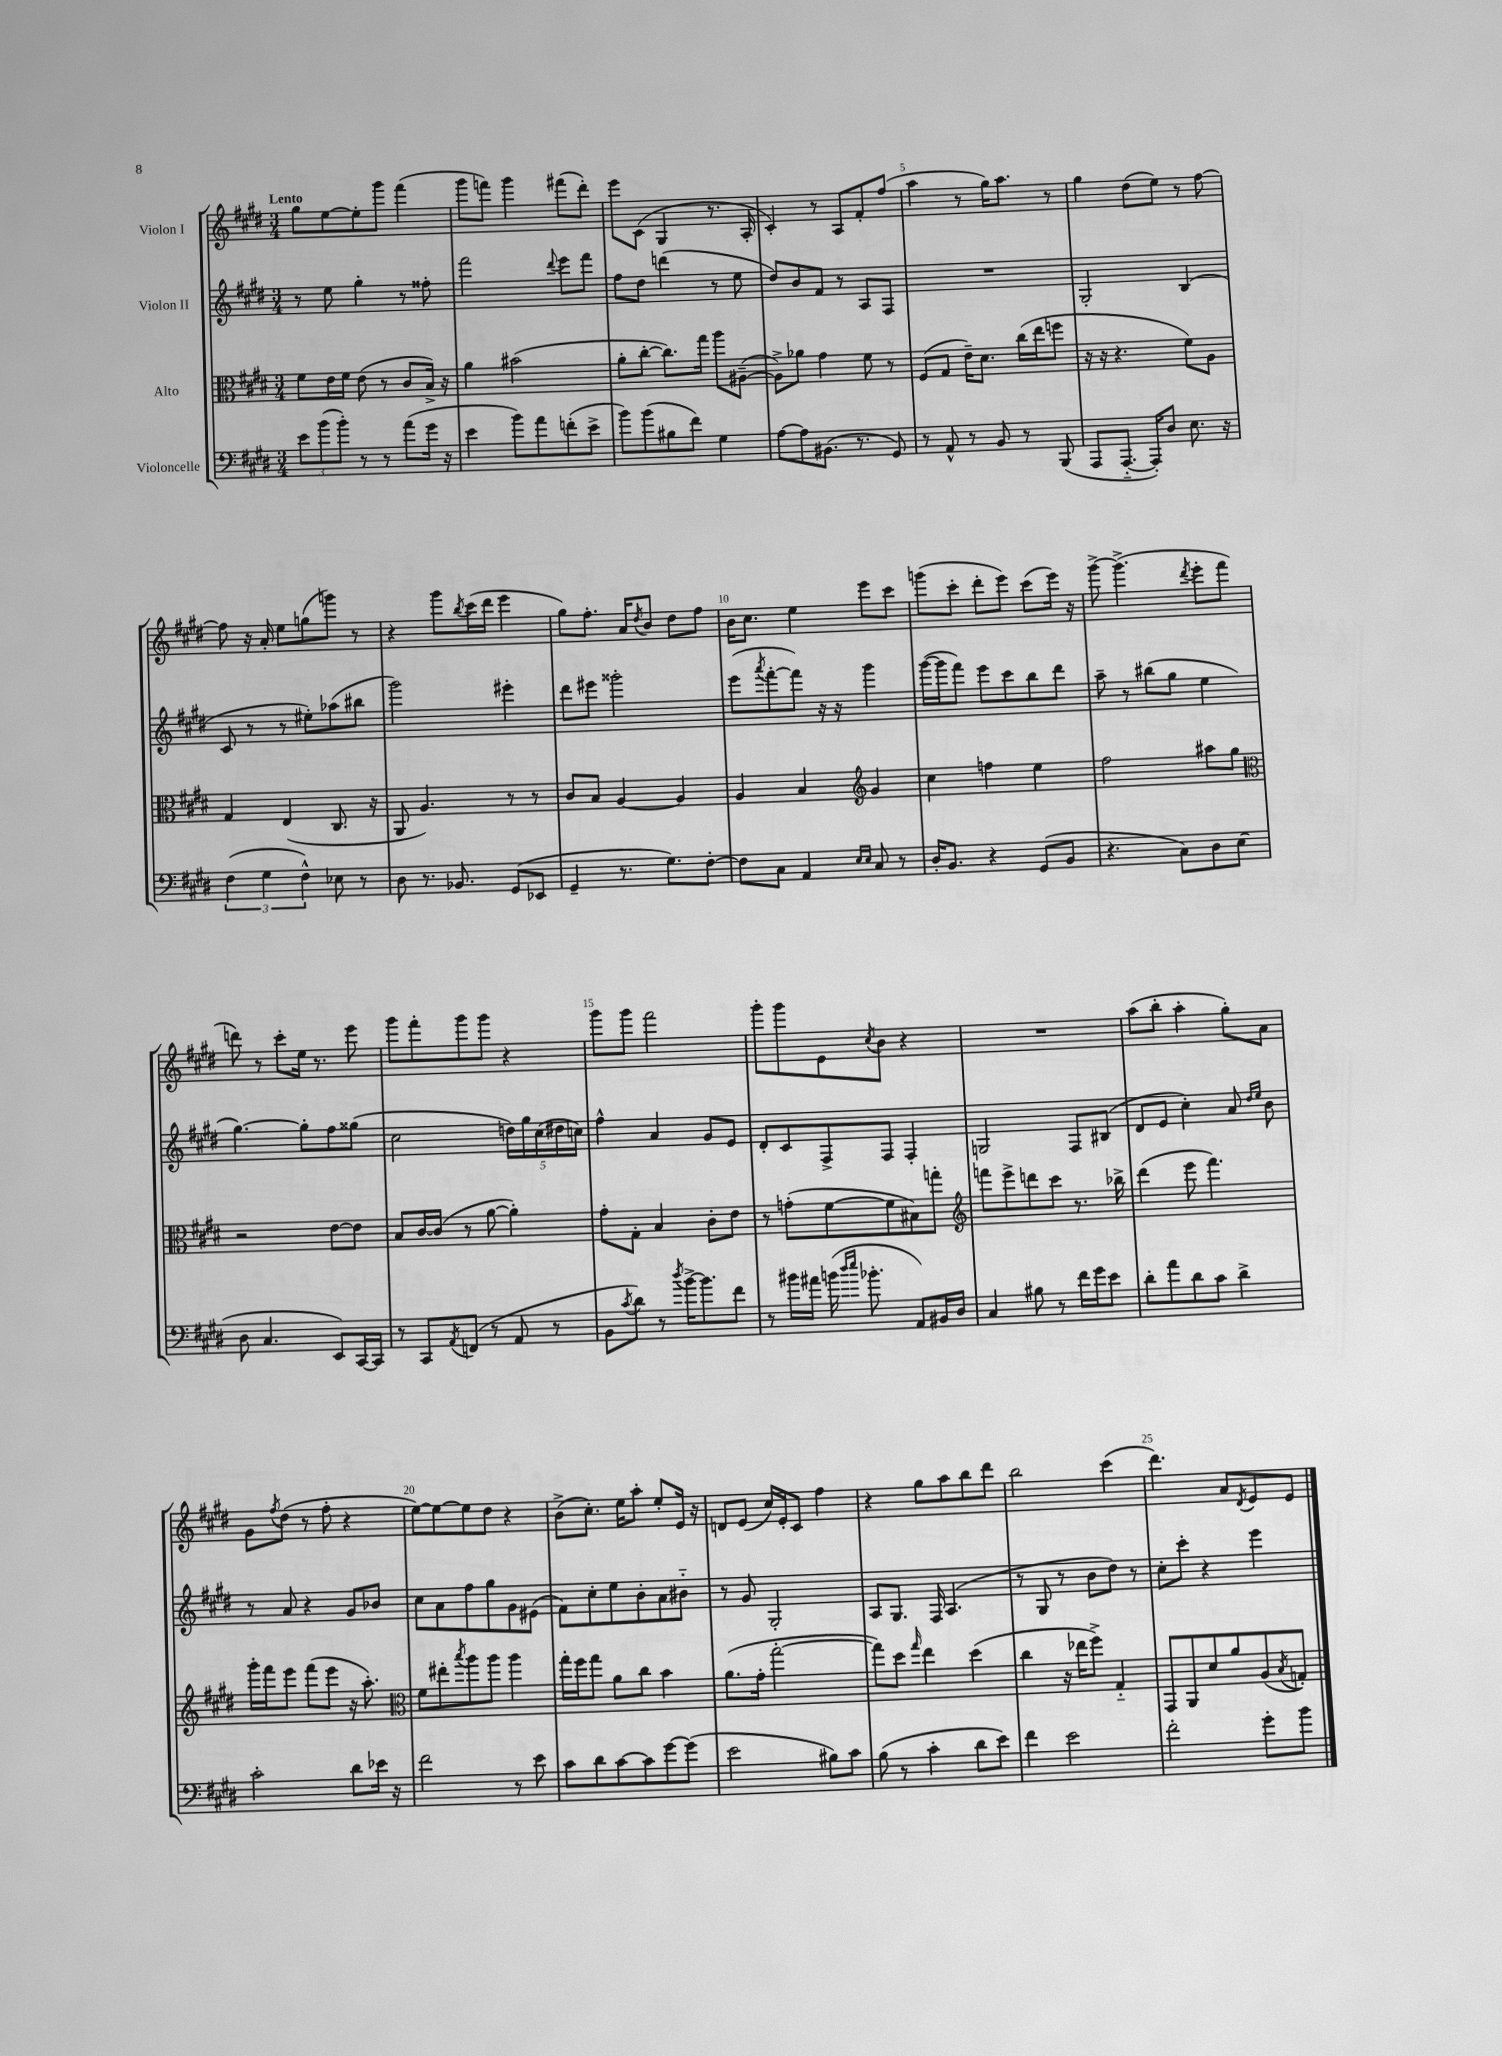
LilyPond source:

<<
\new StaffGroup <<
\new Staff = "s0" \with { instrumentName = "Violon I" } {
    \clef treble \key e \major \numericTimeSignature \time 3/4 \tempo "Lento"
    gis''8 e''8~ e''8-. gis'''8 fis'''4( |
    gis'''8 f'''8) gis'''4 fis'''8( dis'''8-.) |
    e'''8 cis'8( gis4 r8. a16-. |
    cis'4-.) r8 a8 fis'8-. fis''8( |
    a''4 r8 gis''16) a''8. r8 |
    gis''4 dis''8( e''8) r8 fis''8~ |
    fis''8 r16 a'16-. e''8 g''8( g'''8) r8 |
    r4 gis'''8 \acciaccatura { b''8 } cis'''16( dis'''16 e'''4 |
    gis''8) fis''8.-. a'16 \acciaccatura { dis''8 } b'8 dis''8 fis''8 |
    b'16 cis''8. e''4 e'''8 cis'''8 |
    g'''8( cis'''8-. dis'''8-. e'''8) cis'''8( e'''16) r16 |
    gis'''8~-> gis'''4.->( \acciaccatura { dis'''8 } e'''8-. fis'''8 |
    d'''8) r8 cis'''8-. e''16 r8. e'''8 |
    gis'''8 fis'''8-. gis'''8 gis'''8 r4 |
    gis'''8 gis'''8 fis'''2 |
    gis'''8-. gis'''8 e'8 \acciaccatura { cis''8 } b'8 r4 |
    R2. |
    a''8( b''8-. a''4-. gis''8-.) a'8 |
    gis'8 \acciaccatura { fis''8 } dis''8( r8 fis''8-. r4 |
    e''8~) e''8~ e''8 dis''8 r4 |
    b'8->( cis''8.-.) e''16 a''8-. e''8-. e'16 r16 |
    d'8 e'8( cis''16) e'16-. cis'8 fis''4 |
    r4 gis''8 a''8 b''8 dis'''8 |
    b''2 cis'''4( |
    dis'''4.) a'8 \acciaccatura { dis'8 } e'8 e'8 \bar "|." |
}
\new Staff = "s1" \with { instrumentName = "Violon II" } {
    \clef treble \key e \major \numericTimeSignature \time 3/4
    r8 e''8 gis''4-. r8 fisis''8-. |
    fis'''2 \appoggiatura { dis'''8 } e'''8 fis'''8 |
    fis''8 dis''8 d'''4( r8 e''8 |
    dis''8) b'8 fis'8 r8 a8 fis8 |
    R2. |
    gis2-. b4( |
    cis'8 r8 r8 eis''8-.) aes''8( bis''8 |
    gis'''2) eis'''4-. |
    dis'''8 eis'''8 gisis'''2-. |
    e'''8( \acciaccatura { a'''8 } fis'''8~-. fis'''8) r16 r16 gis'''4 |
    gis'''16~( gis'''16 fis'''8) e'''8 cis'''8 b''8 dis'''8 |
    a''8-- r8 bis''8( gis''8 e''4 |
    gis''4.~) gis''8-. fis''8 gisis''8( |
    cis''2 \tuplet 5/4 { d''16) gis''16 cis''16( dis''16 c''16) } |
    fis''4-^ a'4 gis'8 e'8 |
    dis'8-. cis'8 fis8-> fis8 fis4-. |
    g2 fis8 bis8( |
    dis'8 e'8 cis''4-.) a'8 \grace { dis''16 e''16 } b'8 |
    r8 a'8 r4 gis'8 bes'8 |
    cis''8 a'8 fis''8 gis''8 gis'8 eis'8( |
    fis'8) cis''8-. e''8 b'8-. a'8 bis'8-_ |
    r8 gis'8 gis2-. |
    a8 gis8. fis16 a4.( |
    r8 gis8 r8 b'8 dis''8) r8 |
    cis''8-. cis'''8-. r4 e'''4 \bar "|." |
}
\new Staff = "s2" \with { instrumentName = "Alto" } {
    \clef alto \key e \major \numericTimeSignature \time 3/4
    fis'8 e'16 fis'16 e'8( r8 cis'8 b16->) r16 |
    a'4 bis'2( |
    a'8-. cis''8~-. cis''8.) gis''16 a''8 ais8~--( |
    ais8->) aes'8 gis'4 fis'8 r8 |
    fis8( gis8 e'16--) dis'8. cis''16( e''16 f''8 |
    r16 r16 r4. fis'8) a8 |
    gis4 e4( cis8. r16 |
    a,8 a4.) r8 r8 |
    cis'8 b8 a4~ a4 |
    a4 b4 \clef treble gis'4 |
    cis''4 f''4 e''4 |
    fis''2 ais''8 gis''8 |
    \clef alto r2 e'8~ e'8 |
    b8 cis'16~ cis'16( r8 a'8~ a'4-.) |
    gis'8-. gis8-. b4 cis'8-. e'8 |
    r8 g'8-.( fis'8~ fis'8 bis8) g''8-. |
    \clef treble f'''8 e'''8-> d'''8 cis'''8 r8. bes''16-> |
    dis'''4( e'''8 fis'''4.) |
    gis'''16-. fis'''16 e'''8 fis'''8( e'''8 r16 a''8.-.) |
    \clef alto fis'8 eis''8-. \acciaccatura { b''8 } a''8 a''8 a''4 |
    gis''16-. fis''16 gis''8 a'8 cis''8 b'4 |
    a'8.( gis'16-. gis''2~-. |
    gis''8) dis''8 \grace { gis''16 } e''4 dis''4( |
    cis''4 r16 ees''16 fis''8->) gis4-_ |
    gis,8 a,8 dis'8 a'8 a8( \acciaccatura { b8 } g8-.) \bar "|." |
}
\new Staff = "s3" \with { instrumentName = "Violoncelle" } {
    \clef bass \key e \major \numericTimeSignature \time 3/4
    \tuplet 3/2 { e'8 b'8( b'8-.) } r8 r8 a'8( gis'16 r16 |
    e'4 b'8) a'8 f'8-.( e'8-> |
    b'8) b'8( bis8 fis'8) gis4 |
    a8~ a8 bis,8.( r8. gis,8) |
    r8 a,8-^ r8 b,8 r8 b,,8( |
    a,,8 a,,8.~-_ a,,16-.) dis8 e8. r16 |
    \tuplet 3/2 { fis4( gis4 fis4-^) } ees8 r8 |
    dis8 r8. bes,8. gis,8( ees,8 |
    gis,4-- r8. gis8.) fis8~-. |
    fis8 cis8 a,4 \grace { e16 e16 } cis8 r8 |
    dis16-. b,8. r4 gis,8( b,8 |
    r4. cis8) dis8 e8( |
    dis8 cis4. e,8) cis,16~ cis,16 |
    r8 cis,8 \acciaccatura { a,8 } f,8( r8 a,8 r8 |
    b,8 \acciaccatura { cis'8 } dis'8) r8 \acciaccatura { dis''8 } b'16~-> b'8. fis'8 |
    r8 bis'16 ais'16 b'16( \grace { dis''16 e''16 } bes'8.-. a,8) bis,16 dis16 |
    cis4 bis8 r8 fis'16 gis'16 e'8 |
    dis'8-. a'8 dis'8 cis'8 dis'4-> |
    cis'2-. dis'8 ees'16 r16 |
    fis'2 r8 e'8 |
    cis'8 dis'8 cis'8~ cis'8 gis'8~ gis'8( |
    e'2 bis8) cis'8 |
    b8( r8 cis'4-. dis'8 e'8) |
    fis'4 e'2 |
    fis'2-. gis'8-. b'8 \bar "|." |
}
>>
>>
\layout { \context { \Score \override BarNumber.break-visibility = ##(#f #t #t) barNumberVisibility = #(every-nth-bar-number-visible 5) } }
